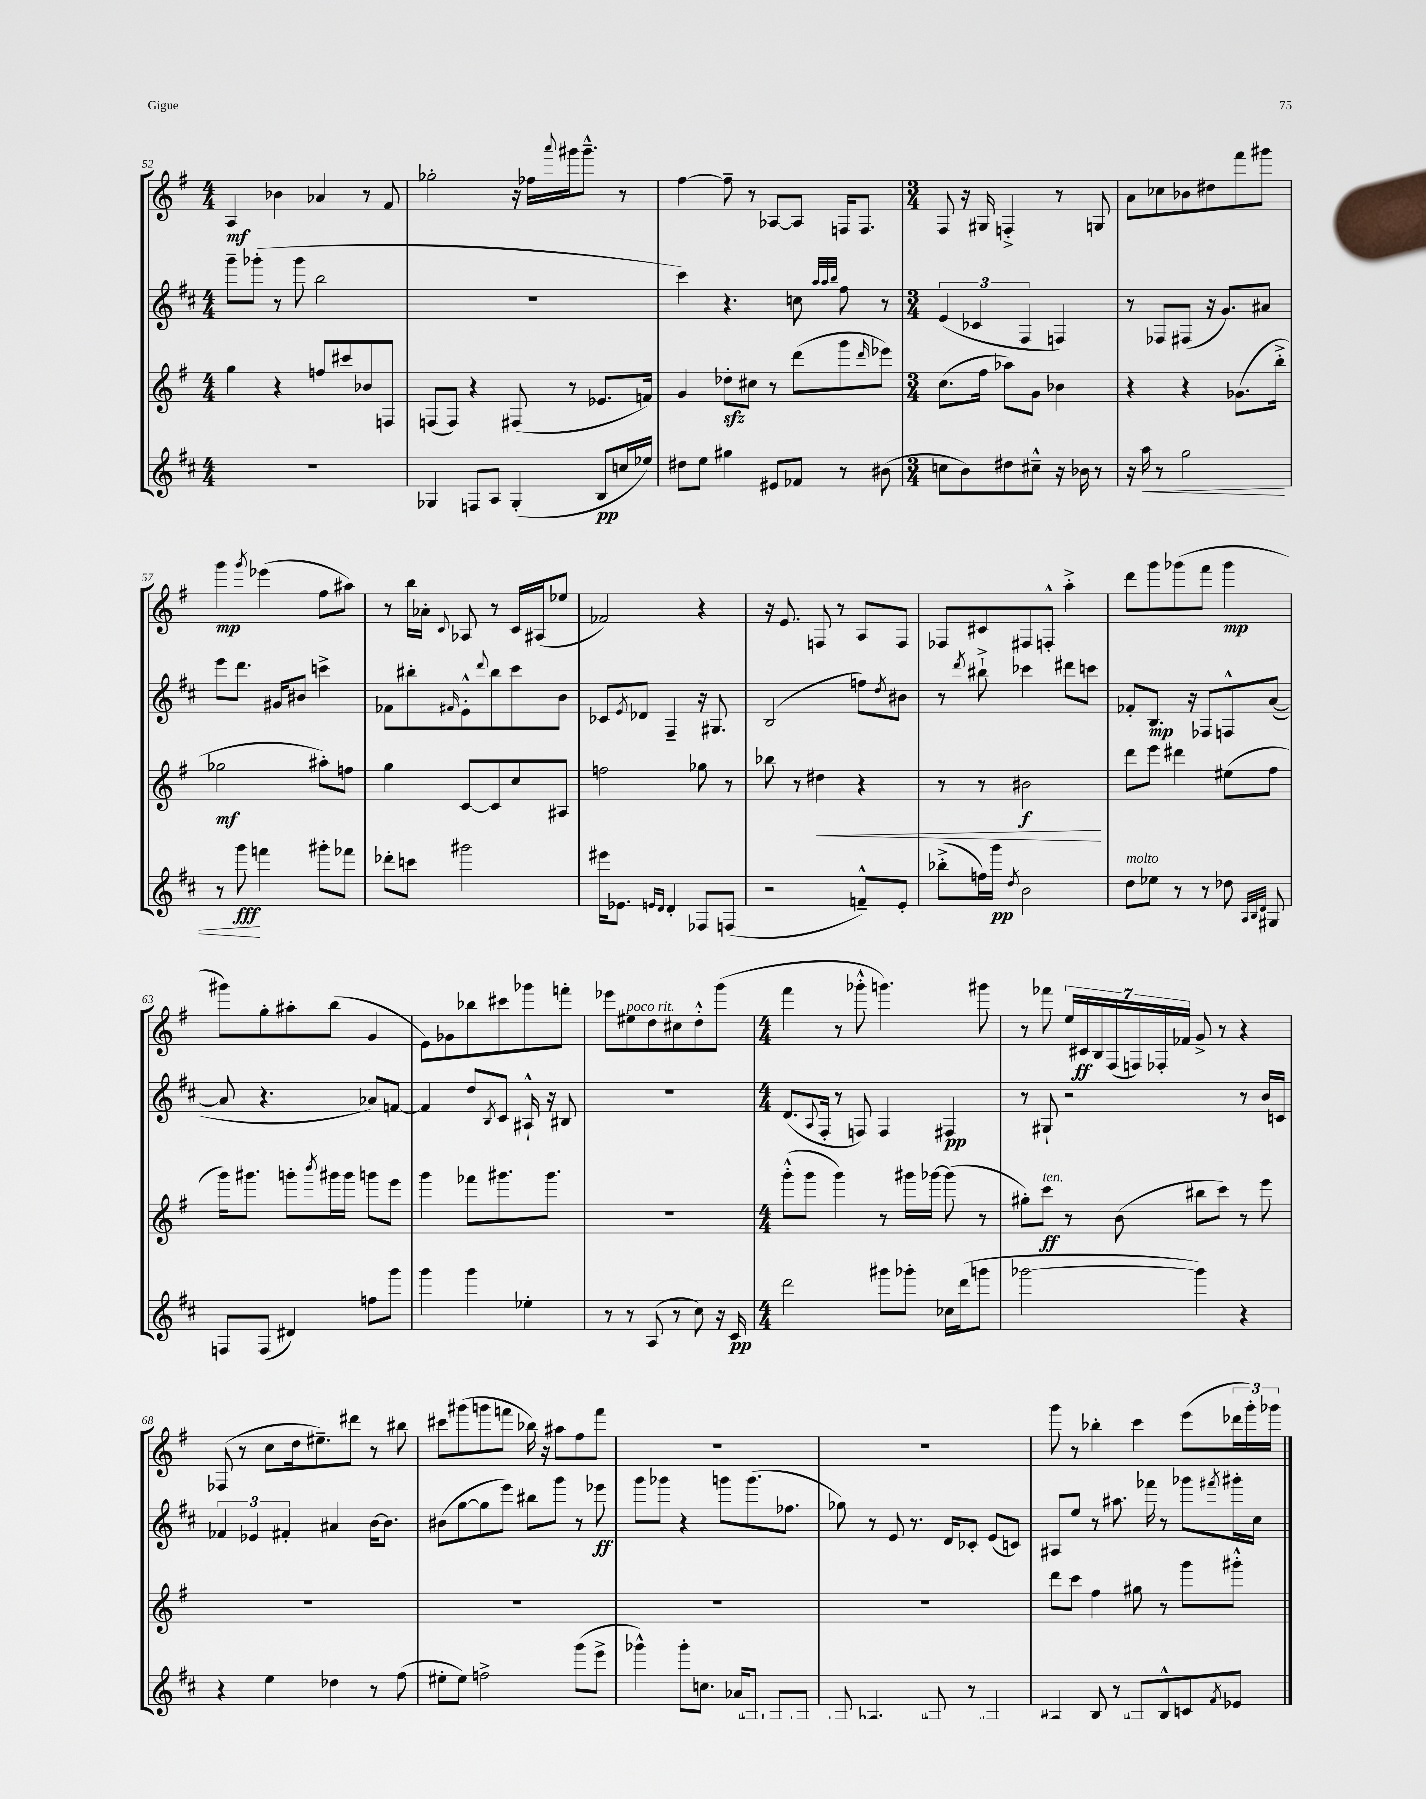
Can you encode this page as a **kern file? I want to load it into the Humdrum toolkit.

**kern	**kern	**kern	**kern
*staff4	*staff3	*staff2	*staff1
*clefG2	*clefG2	*clefG2	*clefG2
*k[f#c#]	*k[f#]	*k[f#c#]	*k[f#]
*M4/4	*M4/4	*M4/4	*M4/4
1r	4gg	8ggg~	4A
.	.	(8ggg-'	.
.	4r	8r	4b-
.	.	8ggg-	.
.	8ff	2bb	4a-
.	8ccc#	.	.
.	8b-	.	8r
.	8F	.	8f#
=	=	=	=
4G-	(8F	1r	2gg-'
.	8F)	.	.
8F	4r	.	.
8A	.	.	.
(4G-'	(8F#	.	16r
.	.	.	16ff-
.	.	.	8qqaaa
.	8r	.	16ggg#
.	.	.	8.ggg#~^^
8B	8.e-	.	.
16cc	.	.	8r
16ee-)	16f)	.	.
=	=	=	=
8dd#	4g	4ccc#)	[4ff#
8ee	.	.	.
4gg#	8dd-'	4.r	8ff#~]
.	8cc#	.	8r
8e#	8r	.	[8A-
8f-	(8ddd	8cc	8A-]
.	.	32qqaa	.
.	.	32qqaa	.
.	.	32qqbb	.
8r	8ggg	8ff#	16F
.	.	.	8.F
.	16qqddd	.	.
(8b#	8eee-)	8r	.
=	=	=	=
*M3/4	*M3/4	*M3/4	*M3/4
8cc	(8.cc	(6e	8F#
8b)	.	.	16r
.	.	6c-	.
.	16ff#	.	16G#
8dd#	8aa-)	.	4F'^
.	.	6F#	.
8cc#~^^	8g	.	.
16r	4b-	4F)	8r
16b-	.	.	.
8r	.	.	8G
=	=	=	=
16r	4r	8r	8a
16aa	.	.	.
8r	.	8F-	8cc-
2gg	4r	(8F#	8b-
.	.	16r	8dd#
.	.	8.g)	.
.	(8.g-	.	8fff#
.	.	8a#	8ggg#
.	16bb'^	.	.
=	=	=	=
8r	2gg-	8eee	4ggg
8ggg	.	8.ddd	.
.	.	.	8qggg
4fff	.	.	(4eee-
.	.	16g#	.
.	.	8b#	.
8ggg#'	8aa#')	4ccc^	8ff#
8fff-	8ff	.	8aa#)
=	=	=	=
8ddd-'	4gg	8f-	8r
8ccc	.	8bb#'	16bb
.	.	.	16a-'
.	.	16qqf#	8qqc
2ggg#	[8c	8e'^^	8A-
.	.	8qqddd	.
.	8c]	8bb#	8r
.	8cc	8ccc#	16c
.	.	.	(16A#
.	8A#	8b	8ee-
=	=	=	=
16eee#	2ff	8c-	2f-)
8.e-	.	.	.
.	.	8qe	.
.	.	8d-	.
16qqe	.	.	.
16qqd	.	.	.
4d'	.	4F#~	.
8F-	8gg-	16r	4r
.	.	8.G#	.
(8F	8r	.	.
=	=	=	=
2r	8bb-	(2B	16r
.	.	.	8.e
.	8r	.	.
.	4dd#	.	8F
.	.	.	8r
8f~^^)	4r	8ff)	8A
.	.	8qdd	.
8e'	.	8b#	8F
=	=	=	=
(8bb-'^	8r	8r	8F-
.	.	8qddd	.
16ff)	8r	8bb#`^	8c#
16ggg	.	.	.
8qdd	.	.	.
2b	2b#	4ccc-	8F#
.	.	.	8F'^^
.	.	8ddd#	4aa'^
.	.	8ccc	.
=	=	=	=
8dd	8ddd	8f-'	8ddd
8ee-	8eee	8.B	8ggg
8r	4ddd#	.	(8ggg-
.	.	16r	.
8r	.	8F-	8fff#
8dd-	(8ee#	8F^^	4ggg-
32qqA	.	.	.
32qqB	.	.	.
32qqd	.	.	.
8G#	8ff#	([8a	.
=	=	=	=
8F	16ggg)	8a]	8ggg#)
.	8.ggg#	.	.
(8F	.	4.r	8gg'
4d#)	8ggg'	.	8aa#'
.	8qbbb	.	.
.	16ggg#	.	(8bb
.	16ggg#	.	.
8ff	8ggg	8a-)	4g
8ggg	8eee	[8f	.
=	=	=	=
4ggg	4ggg	4f]	8e)
.	.	.	8g-
4ggg	8fff-	8dd	8bb-
.	.	8qB	.
.	8.ggg#	8c#	8ccc#
4ee-'	.	16A#`^^	8ggg-
.	8.ggg#	16r	.
.	.	8B#	8fff'
=	=	=	=
8r	2.r	2.r	8eee-
8r	.	.	8ee#
(8A	.	.	8dd
8r	.	.	8cc#
8cc#)	.	.	8dd'^^
16r	.	.	(8ggg
16c#	.	.	.
=	=	=	=
*M4/4	*M4/4	*M4/4	*M4/4
2ddd	(8ggg'^^	(8.d	4fff#
.	8ggg	.	.
.	.	8qqA	.
.	.	16F#'	.
.	4ggg)	8r	8r
.	.	8F)	8ggg-'^^
8ggg#	8r	4F	4.ggg)
8ggg-'	16ggg#	.	.
.	[16ggg-	.	.
16cc-	(8ggg-]	4F#	.
(16ddd	.	.	.
8ggg	8r	.	8ggg#
=	=	=	=
[2ggg-	8gg#')	8r	8r
.	8ccc	8G#`	8fff-
.	8r	2r	28ee
.	.	.	28c#
.	.	.	28B
.	.	.	(28F#
.	(8b	.	.
.	.	.	28F)
.	.	.	28F-'
.	.	.	28f-
4ggg-])	8bb#	.	8g^
.	8ccc)	.	8r
4r	8r	8r	4r
.	8eee	16b	.
.	.	16c	.
=	=	=	=
4r	1r	6f-	(8F-
.	.	.	8r
.	.	6e-	.
4ee	.	.	8cc
.	.	6f#'	.
.	.	.	16dd
.	.	.	8.ee#~)
4dd-	.	4a#	.
.	.	.	8ddd#
8r	.	[16b	8r
.	.	8.b]	.
(8ff#	.	.	8bb#
=	=	=	=
8ee#'	1r	(8b#	8ccc#
8ee#)	.	[8gg	(8ggg#
2ff^	.	8gg]	8ggg
.	.	8eee)	8fff
.	.	8bb#	16bb-)
.	.	.	16r
.	.	8ggg	8aa#
(8ggg	.	8r	8ff#
8eee^	.	8eee-	8fff
=	=	=	=
4ggg-^^)	1r	8ggg	1r
.	.	8ggg-	.
8ggg-'	.	4r	.
8.cc	.	.	.
.	.	8ggg	.
16a-	.	.	.
8G#	.	(8.ggg	.
8F-	.	.	.
.	.	8.ff-	.
8F	.	.	.
=	=	=	=
8F	1r	8gg-)	1r
4.A-	.	8r	.
.	.	8e	.
.	.	8.r	.
8G#	.	.	.
.	.	16d	.
8r	.	8c-'	.
4F#`	.	(8e	.
.	.	8c)	.
=	=	=	=
(4A#'	8ddd	8A#	8ggg
.	8ccc	8ee	8r
8B)	4ff#	8r	4bb-'
8r	.	8.aa#	.
8G#	8gg#	.	4ccc
.	.	16fff-	.
8B'^^	8r	8r	.
8c	8ggg	8ggg-	(8eee
8qf#	.	8qfff#	.
8e-	8ggg#'^^	16ggg#'	24ddd-
.	.	.	24ggg')
.	.	16cc#	.
.	.	.	24ggg-
==	==	==	==
*-	*-	*-	*-
